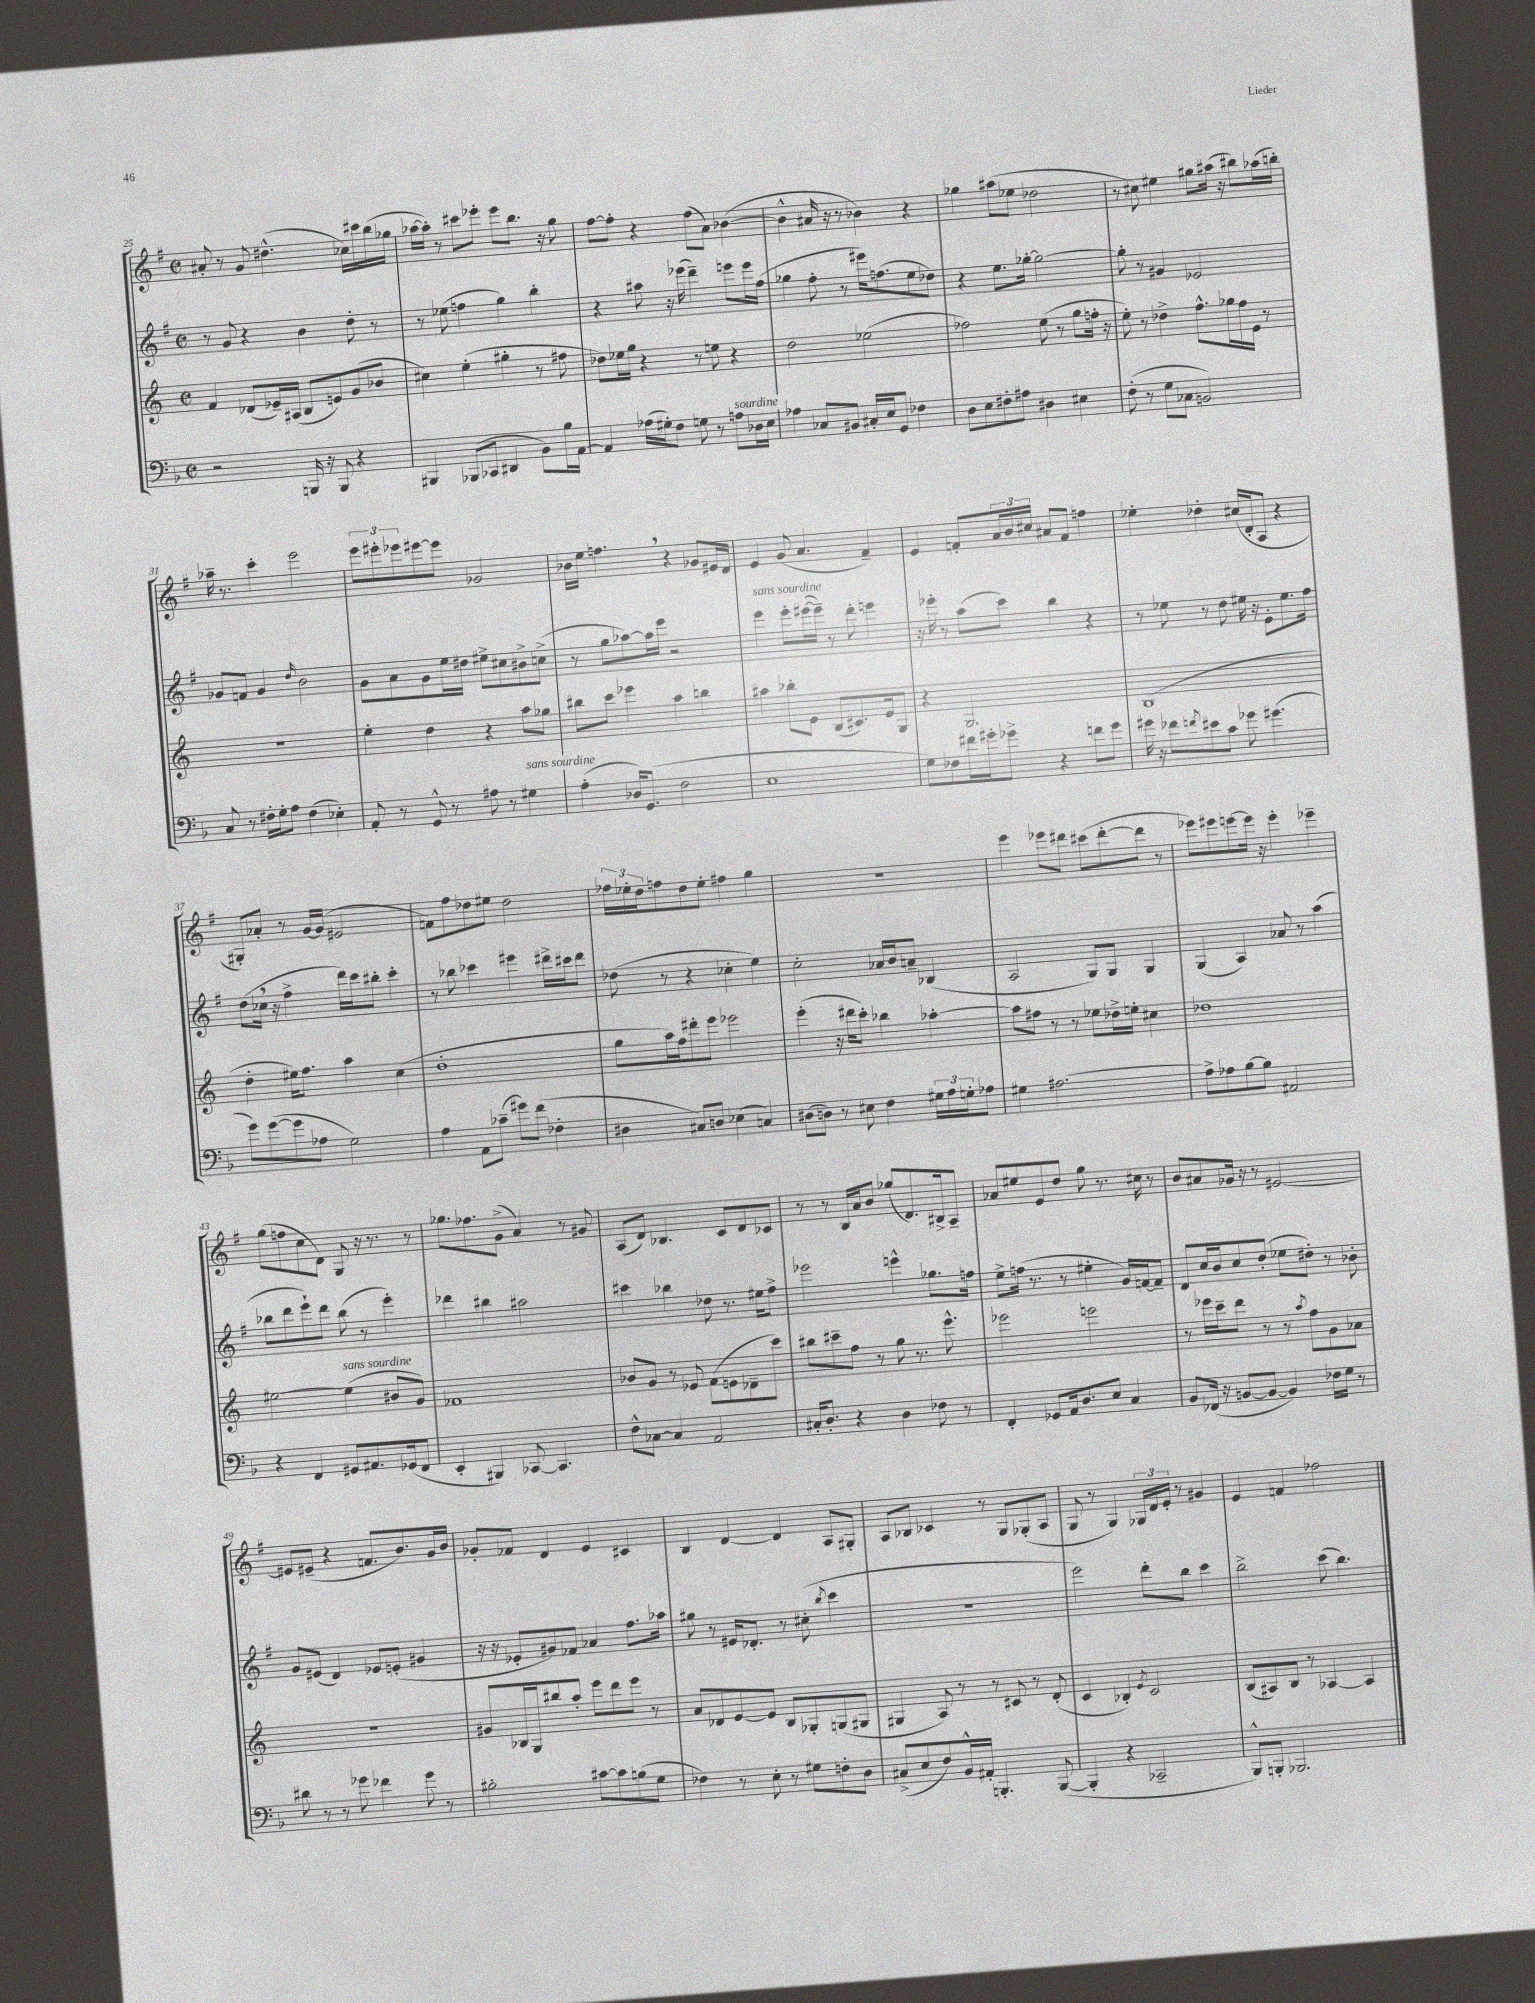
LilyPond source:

<<
\new StaffGroup <<
\new Staff = "s0" {
    \clef treble \key g \major \defaultTimeSignature \time 2/2
    ais'8-. r8 g'8 dis''4.-^( ces''16) cis'''16 b''16( ges''16 |
    aes''16~ aes''16-.) r8 cis'''8 ees'''8-. ees'''8 b''8. r16 g''8 |
    fis''8~ fis''8-. r4 fis''8( a'8) bes'4~( |
    bes'4-^ ais'16 r16 r8 bes'4) r4 |
    ges''4 ais''8( ees''8 des''2 |
    r8 cis''8) eis''4 gis''8 ais''16( r16 bis''8) aes''16( b''16-.) |
    aes''16-- r8. c'''4-. e'''2 |
    \tuplet 3/2 { e'''8 eis'''8-. ees'''8 } eis'''8~ eis'''8 ges'2 |
    bes'16 e''16 f''4. \breathe r4 ges'8 eis'16 d'16 |
    e'4 g'8( a'4. fis'4--) |
    e'4 f'8-. \tuplet 3/2 { a'16 b'16 cis''16 } ais'8 f'8 f''4 |
    ees''4-. des''4-. cis''16( d'16-. a8 r4 |
    gis8-.) aes'8-. r8 g'16~ g'16( eis'2 |
    f'8) fis''8 des''8 eis''8 des''2 |
    \tuplet 3/2 { fes''16 ees''16-. d''16 } f''8 d''8 ees''8-. fis''4 g''4 |
    R1 |
    e'''4 ees'''8 dis'''8 cis'''8( dis'''8~-. dis'''8 r8 |
    ees'''8) eis'''8 e'''8~ e'''16 r16 e'''4-. ees'''4-- |
    g''8( f''8 c''8 d'8) g8 r16 r8. r8 |
    ges''8. fes''8. g'8->( a'4) r8 gis'8 |
    a8( d'8) bes4. c'8 d'8 ces'8 |
    r8 r8 b16 a'16 b'8 ges''8( d'8.) bis16-> a8-- |
    aes'8 eis''8 e'8 d''8 g''8 r8. cis''16 r8 |
    b'8 ais'8 ges'16 r16 r8 eis'2~ |
    eis'8 eis'8--( r4 f'8. b'8.) g'16 b'16 |
    ges'8-. fes'8 d'4 e'4 cis'4 |
    b4 d'4~ d'4 a8 gis8-. |
    a8 bes8 ces'4 r8 g8 ges8-.( a8 |
    g8 r8 g4) \tuplet 3/2 { ges16 d'16 e'16-. } r8 gis'4 |
    e'4 f'4 fes''2 \bar "|." |
}
\new Staff = "s1" {
    \clef treble \key g \major \defaultTimeSignature \time 2/2
    r8 g'8 r4 b'4 d''8-. r8 |
    r8 ees''8( f''4 g''4) b''4-. |
    r4 ais''8 r16 ees'''16( d'''4--) e'''8 e'''16 fis''16( |
    ges''4 fis''8-. r8 eis'''16) f''8.( e''8 des''8) |
    r4 e''8. ges''16~-. ges''2~ |
    ges''8-. r8 gis'4 ees'2 |
    ges'8 f'8 ges'4 \grace { d''16 } b'2 |
    g'8 a'8 g'8 e''16 dis''16 eis''8-> cis''8 bis'8-> c''8->( |
    r8 g''8 aes''8~) aes''16 e'''16 r2 |
    e'''4^\markup { \italic "sans sourdine" } e'''8-. eis'''16~( eis'''16--) r8 d'''8-. e'''4 |
    r16 ees'''16-. r8 a''8( c'''8) b''4 r4 |
    r8 ees''8 r8 d''8 eis''16 r16 e'8-. eis''8. fis''16 |
    d''8( ces''16 \breathe r16 fis''4-> d'''16) c'''16 bis''8-. c'''4-. |
    r8 bes''8 ces'''4 eis'''4 dis'''16-> cis'''16 dis'''8 |
    des''8( r8 r4 ces''4-. e''4) |
    c''2-. aes'16 b'16 a'8-- bes4( |
    a2 g8) g8 g4 |
    g4( a4) aes'8 r8 a''4( |
    bes''8 d'''8 e'''8-!) d'''8 bes''8( r8 e'''4-.) |
    des'''4 bis''4 ais''2 |
    cis'''4 bes''4 des''8 r8. eis''16 fis''8-> |
    ees'''2 e'''4-^ ges''8. f''16 |
    e''8-> f''16( r8. r8 eis''4-. g'16) f'16~ f'8-- |
    d'8 c''16 b'16 c''8 d''8-.( ees''8 dis''8-.) r8 bes'8-. |
    g'8 eis'8( d'4) ees'8 e'8-.( gis'4 |
    r16 r16 ees'8-. gis'8) fes'8 aes'4 fis''8. aes''16 |
    gis''8 r8 eis'16 des'8.-. r8 cis''8-.( \acciaccatura { b''8 } c'''4 |
    r1 |
    e'''2) d'''8-. b''8 c'''4 |
    b''2-> c'''8( b''4.) \bar "|." |
}
\new Staff = "s2" {
    \clef treble \key c \major \defaultTimeSignature \time 2/2
    f'4 des'8( ees'16--) ais16( b8 e'8) g'8( bes'8 |
    cis''4) e''4-.( gis''4-. r8 fis''8 |
    des''8) ees''16 g''16 r4 r8 e''8 r4 |
    d''2 ees''2( |
    fes''2) e''8( r8 g''8 f''16-. r16 |
    e''8-.) r8 des''4-> f''8.-^ ges''16 f''16 e'16 r8 |
    R1 |
    e''4-. d''4 r4 a''8 ges''8 |
    bis''8 c'''8 ees'''4 a''4 b''4 |
    ais''4 bes''8-. e'8 b8( cis'8.) e'16 g8 |
    r4 g2. |
    b1( |
    d''4-. eis''16) f''8. a''4 c''4( |
    d''1-. |
    g''8 a''16) f''16 dis'''8-. e'''8 ees'''2 |
    e'''4-.( r16 dis'''16 c'''8-.) bes''4 aes''4~-. |
    aes''8 fis''8 r8 r8 ees''8 des''16-> e''16-. cis''4 |
    des''1 |
    eis''2~ eis''4^\markup { \italic "sans sourdine" }( bis'8 g'8) |
    fes'1 |
    bes'8 g'8 r8 ees'8 f'8( e'8 des'8-- c'''8) |
    bis''8 cis'''8-- f''8 r8 g''8 r8. e'''8.-^ |
    ees'''2 e'''2 |
    r8 ees'''16 c'''16-- d'''8 r8 r8 \acciaccatura { a''8 } f''8 g'8 aes'8 |
    R1 |
    gis'8 bes16 g16 bis''8 a''8-. e'''8 d'''8 e'''8 r8 |
    a'8 des'8 e'8~ e'8 b8 ges8-. g8( gis8 |
    gis4 a8) r8 r8 cis'8 r8 d'8-.( |
    c'4 bes4-.) \acciaccatura { e'8 } c'2 |
    b8( ais8) b8 r8 aes4~ aes4 \bar "|." |
}
\new Staff = "s3" {
    \clef bass \key f \major \defaultTimeSignature \time 2/2
    r2 b,,16 r16 b,,8 r4 |
    bis,,4 bes,,8( ces,8 dis,4 bes,8) bes16 a,16~ |
    a,4 aes16( gis16-.) f8 g8 r8 a8^\markup { \italic "sourdine" } des16 e16 |
    aes4 ces8 bis,8 cis16-. e16 g,8 fes4 |
    d8 e8 fis8-. ais8 dis4 eis4 |
    f8-.( r8 g8 ces8 b,2) |
    c8 r8 fis16-. g16-. a8 fis4( ees4-.) |
    a,8-. r8 g,8-^ r8 ais8 r8 gis4^\markup { \italic "sans sourdine" } |
    a4-.( des16) g,8.( f2 |
    e1 |
    g8) fes8 fis'16 gis'16-. ges'8-> r4 f'8 ges'8 |
    gis'16 r16 fes'8 \acciaccatura { f'8 } eis'8 c'8 ges'8 gis'4.( |
    g'8) g'8~( g'8 aes8 g2) |
    a4 a,8 ces'8--( gis'8) f'8( fes4-. |
    dis4 cis8) d8 ees4( c4) |
    dis8( d8) r8 eis8 f4 \tuplet 3/2 { gis16 a16 g16-. } aes8 |
    gis4 ais2.~ |
    ais8-> aes8 bes8~ bes8 ais,2 |
    r4 f,4 gis,8 ais,8. ges,16( f,8 |
    e,4-. bis,,4) ces,8~ ces,4. |
    f8-^ ces8~ ces4 a,2 |
    cis16-. d8.-. r4 d4 fes8 r8 |
    f,4-. ges,8 a,16 d8. e8 c4 |
    bes,8 fes,16( r16 b,8~ b,8~ b,4) fes16 g16 r8 |
    dis'8 r8 r8 ges'8 fes'4 ges'8 r8 |
    bis2-. cis'8~ cis'8 b8( g8 |
    fes4) r8 e8-. r8 gis8 f8-. d8 |
    cis8->( e8 f8) bes,16-^ ais,16-. b,,4.-. b,,8~( |
    b,,4-. r4 ces,2-- |
    bes,,8-^) b,,8-. bes,,2. \bar "|." |
}
>>
>>
\layout { \context { \Score currentBarNumber = #25 } }
